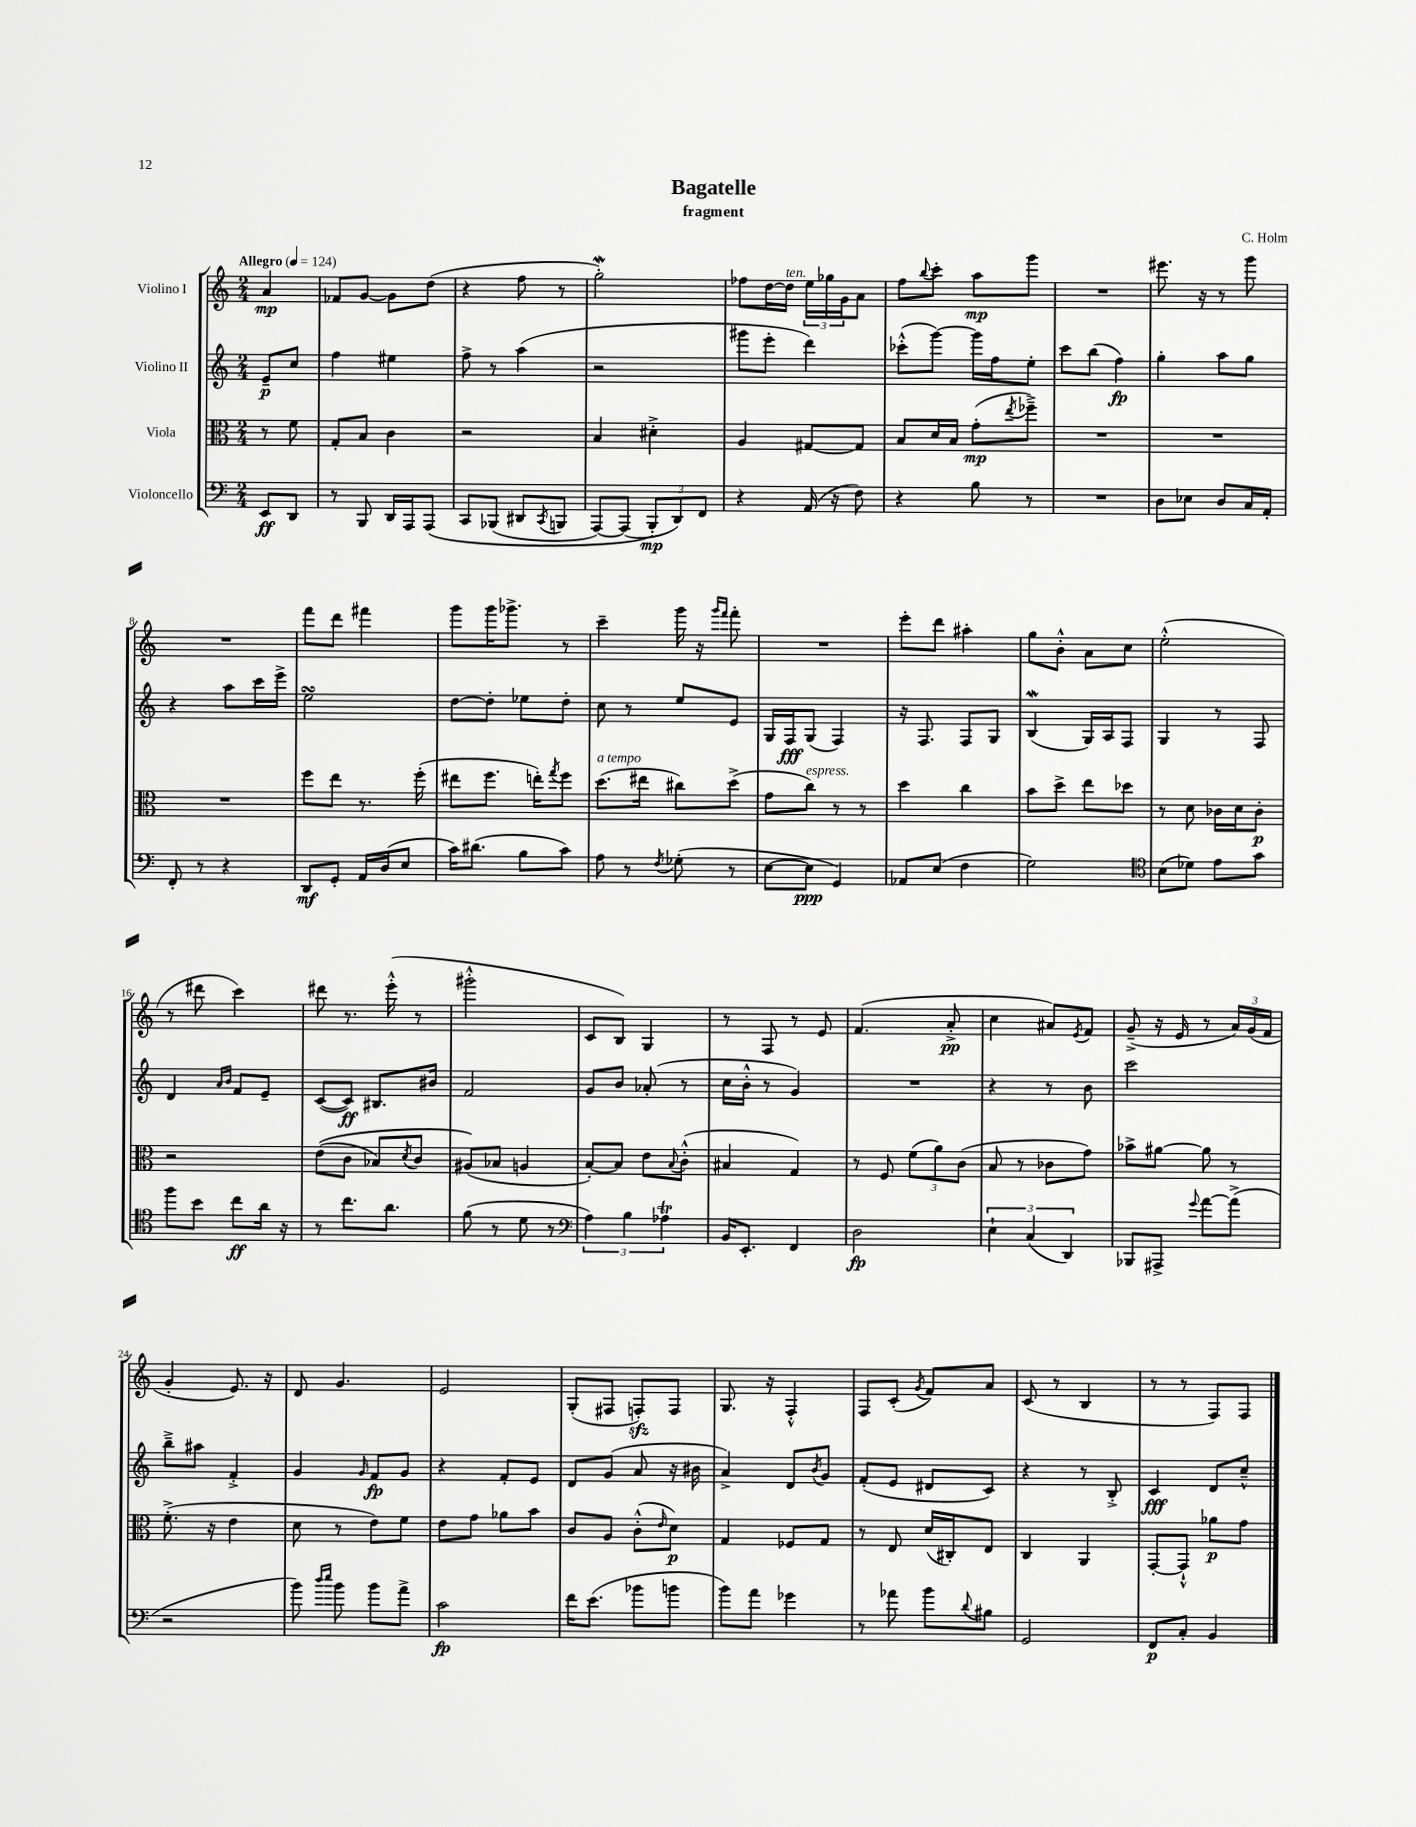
\header { title = "Bagatelle" composer = "C. Holm" subtitle = "fragment" }
<<
\new StaffGroup <<
\new Staff = "s0" \with { instrumentName = "Violino I" } {
    \clef treble \key c \major \numericTimeSignature \time 2/4 \partial 4 \tempo "Allegro" 4 = 124
    a'4\mp |
    fes'8 g'8~ g'8 d''8( |
    r4 f''8 r8 |
    g''2-.\mordent) |
    fes''8 d''16~ d''16^\markup { \italic "ten." } \tuplet 3/2 { e''16 ges''16 g'16 } a'8 |
    f''8 \appoggiatura { b''8 } c'''8-. a''8\mp g'''8 |
    R2 |
    eis'''8. r16 r8 g'''8 |
    R2 |
    f'''8 d'''8 fis'''4 |
    g'''8 g'''16 ges'''8.-> r8 |
    c'''4-- g'''16 r16 \grace { g'''16 f'''16 } f'''8-. |
    R2 |
    e'''8-. d'''8 ais''4-. |
    g''8 b'8-.-^ a'8 c''8 |
    e''2-.-^( |
    r8 dis'''8 c'''4) |
    dis'''8 r8. e'''16-.-^( r8 |
    gis'''2-.-^ |
    c'8 b8) g4 |
    r8 f8 r8 e'8 |
    f'4.( a'8-.->\pp |
    c''4 ais'8) \acciaccatura { e'8 } f'8 |
    g'8--->( r16 e'16 r8 \tuplet 3/2 { a'16) g'16( f'16 } |
    g'4-. e'8.) r16 |
    d'8 g'4. |
    e'2 |
    g8-.( fis8 f8-.\sfz) f8 |
    g8. r16 f4-.-^ |
    f8 c'8-.( \acciaccatura { g'8 } f'8) a'8 |
    c'8( r8 b4 |
    r8 r8 f8) f8 \bar "|." |
}
\new Staff = "s1" \with { instrumentName = "Violino II" } {
    \clef treble \key c \major \numericTimeSignature \time 2/4 \partial 4
    e'8--\p c''8 |
    f''4 eis''4 |
    f''8-> r8 a''4( |
    r2 |
    gis'''8 e'''8-. d'''4) |
    ces'''8-.-^( g'''8~) g'''16 f''16 e''8-. |
    c'''8 b''8( f''4\fp) |
    g''4-. a''8 g''8 |
    r4 a''8 c'''16 e'''16-> |
    e''2\turn |
    d''8~ d''8-. ees''8 d''8-. |
    c''8 r8 e''8 e'8 |
    g16 f16\fff g8( f4) |
    r16 f8. f8 g8 |
    b4\mordent( g16) a16 f8 |
    g4 r8 f8 |
    d'4 \grace { a'16 b'16 } f'8 e'8-- |
    c'8~( c'8\ff) bis8. bis'16 |
    f'2 |
    g'8 b'8 aes'8-.( r8 |
    c''16 b'16-.-^ r8 g'4) |
    R2 |
    r4 r8 b'8 |
    c'''2 |
    b''8---> ais''8 f'4-.-> |
    g'4 \grace { g'16 } f'8\fp g'8 |
    r4 f'8-. e'8 |
    d'8 g'8( a'8 r16 bis'16 |
    a'4->) d'8 \acciaccatura { b'8 } g'8 |
    f'8-.( e'8 dis'8 c'8) |
    r4 r8 b8-.-> |
    c'4\fff d'8 c''8---^ \bar "|." |
}
\new Staff = "s2" \with { instrumentName = "Viola" } {
    \clef alto \key c \major \numericTimeSignature \time 2/4 \partial 4
    r8 f'8 |
    g8-. b8 c'4 |
    r2 |
    b4 dis'4-.-> |
    a4 gis8~ gis8 |
    b8 d'16 b16 g'8-.\mp( \acciaccatura { e''8 } fes''8--->) |
    R2 |
    R2 |
    R2 |
    f''8 e''8 r8. f''16-.( |
    eis''8 f''8. e''16-.) \acciaccatura { g''8 } f''8 |
    d''8.^\markup { \italic "a tempo" }( eis''16 cis''8) d''8->( |
    g'8 c''8^\markup { \italic "espress." }) r8 r8 |
    d''4 c''4 |
    b'8 d''8-> e''8 des''8 |
    r8 d'8 ces'16 d'16 ces'8-.\p |
    r2 |
    e'8(\( c'8 bes8) \acciaccatura { d'8 } c'8 |
    ais8(\) bes8 a4 |
    b8~-.) b8 e'8 \appoggiatura { b8 } c'8-.-^( |
    bis4 g4) |
    r8 f8 \tuplet 3/2 { f'8( a'8) c'8( } |
    b8 r8 ces'8 g'8) |
    bes'8-> ais'8~ ais'8 r8 |
    f'8.-.->( r16 e'4 |
    d'8 r8 e'8) f'8 |
    e'8 g'8 aes'8 b'8 |
    c'8 a8 c'8-.-^( \grace { e'16 } d'8\p) |
    g4 fes8 g8 |
    r8 e8 d'16( cis16-.) e8 |
    c4 a,4 |
    g,8~-. g,8-!-^ aes'8\p g'8 \bar "|." |
}
\new Staff = "s3" \with { instrumentName = "Violoncello" } {
    \clef bass \key c \major \numericTimeSignature \time 2/4 \partial 4
    e,8\ff d,8 |
    r8 b,,8 d,16 a,,16 a,,8\( |
    c,8 bes,,8( dis,8 \acciaccatura { c,8 } b,,8 |
    a,,8~) a,,8( \tuplet 3/2 { b,,8-.\mp\) d,8) f,8 } |
    r4 a,16( r16 f8) |
    r4 b8 r8 |
    R2 |
    d8 ees8 d8 c16 a,16-. |
    f,8-. r8 r4 |
    d,8\mf g,8-. a,16 d16( e8 |
    c'16) dis'8.( b8 c'8) |
    a8 r8 \acciaccatura { f8 } ges8-.( r8 |
    e8~ e8\ppp g,4) |
    aes,8 e8( f4 |
    g2) |
    \clef tenor b8( des'8) e'8 g'8 |
    f''8 b'8 c''8\ff a'16 r16 |
    r8 c''8. a'8. |
    f'8( r8 d'8 r8 |
    \clef bass \tuplet 3/2 { a4) b4 aes4\trill } |
    b,16 e,8.-. f,4 |
    d2\fp |
    \tuplet 3/2 { e4-! c4( d,4) } |
    bes,,8 ais,,8-> \appoggiatura { g'8 } a'8~ a'8->( |
    r2 |
    b'8) \grace { d''16 e''16 } b'8 b'8 a'8-> |
    c'2\fp |
    f'16 e'8.( bes'8 b'8 |
    b'8) a'8 ges'4 |
    r8 aes'8 b'8 \appoggiatura { d'8 } bis8 |
    g,2 |
    f,8\p c8-. b,4 \bar "|." |
}
>>
>>
